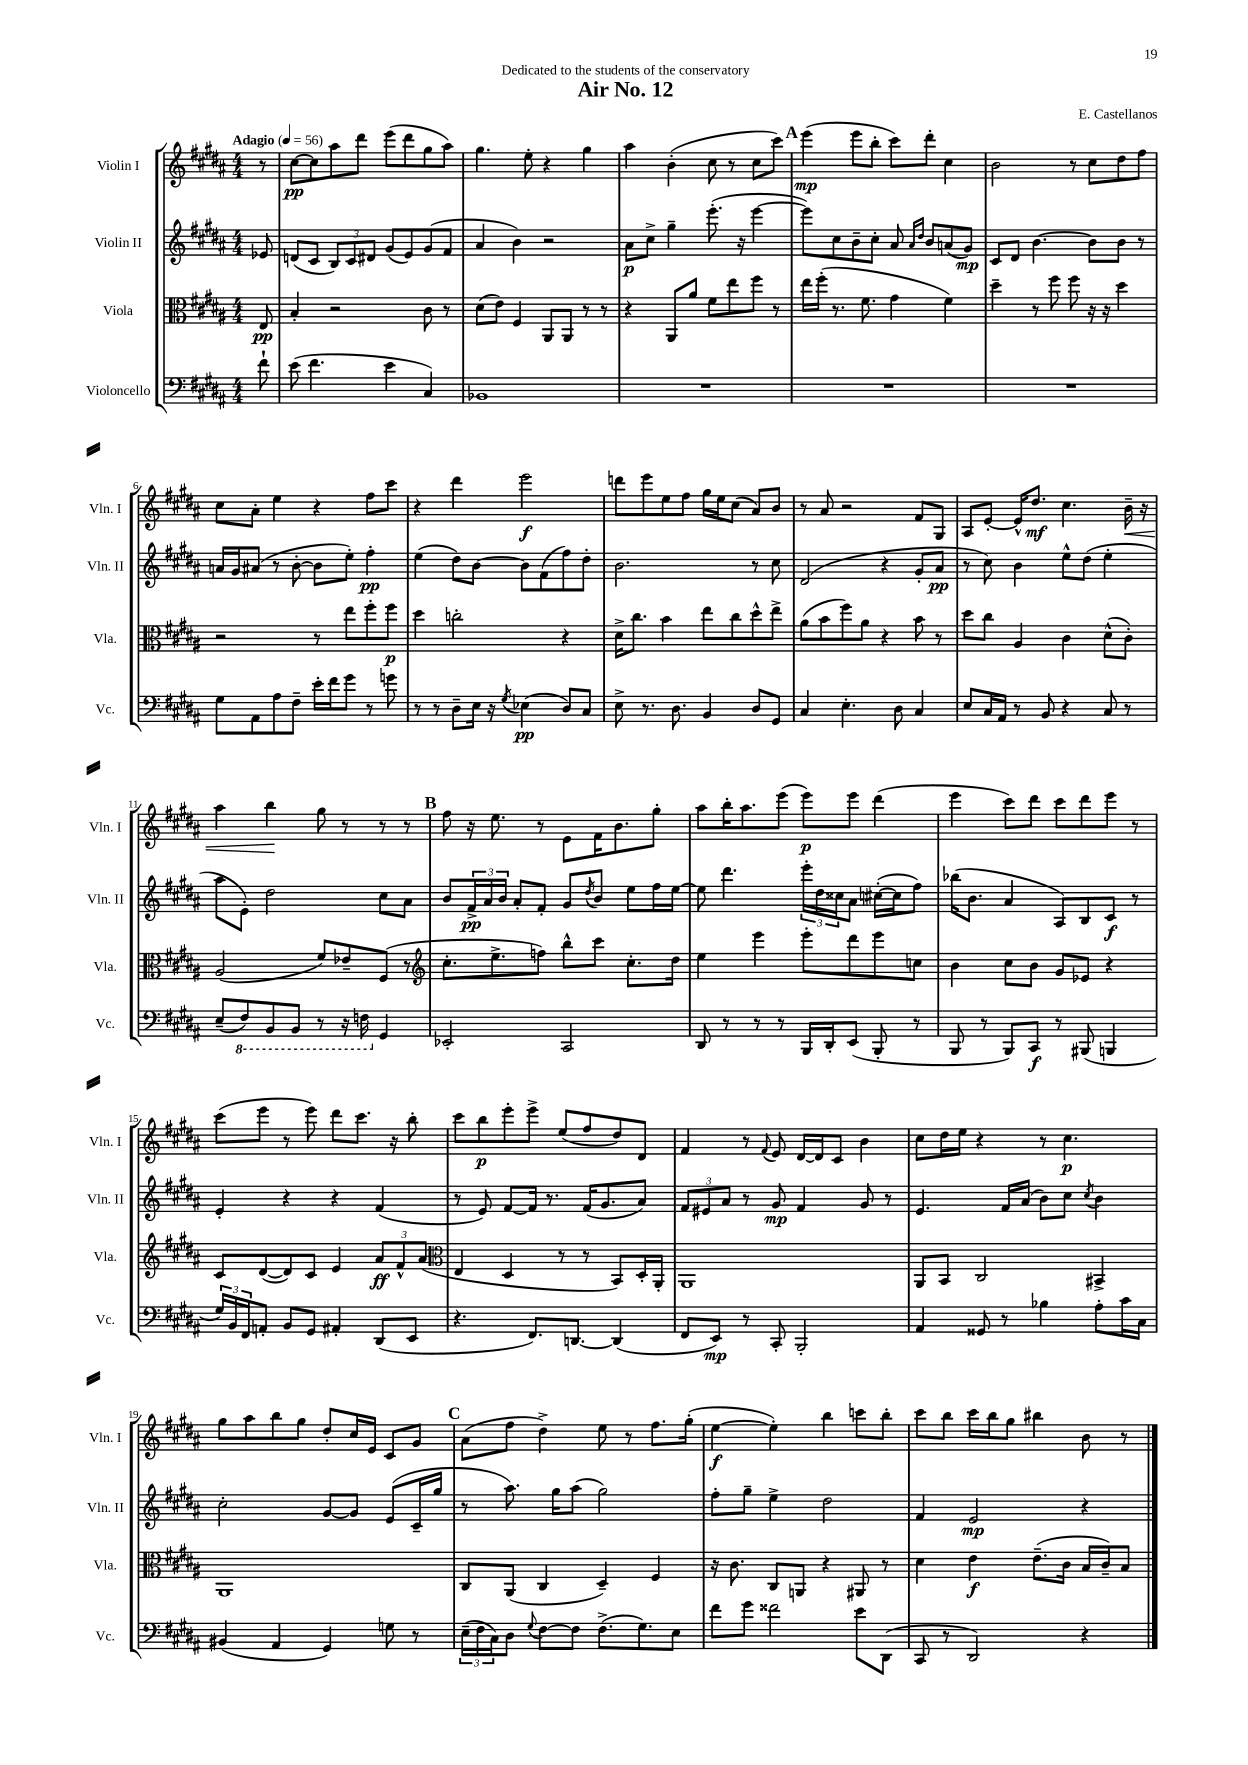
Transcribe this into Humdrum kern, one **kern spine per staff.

**kern	**kern	**kern	**kern
*staff4	*staff3	*staff2	*staff1
*clefF4	*clefC3	*clefG2	*clefG2
*k[f#c#g#d#a#]	*k[f#c#g#d#a#]	*k[f#c#g#d#a#]	*k[f#c#g#d#a#]
*M4/4	*M4/4	*M4/4	*M4/4
*MM56	*MM56	*MM56	*MM56
8f#`\	8E/	8e-/	8r
=	=	=	=
(8e\	4B'/	(8d/L	[8cc#\L
4.f#\	.	8c#/J	8cc#\]
.	2r	12B/L)	8aa#\
.	.	12c#/	.
.	.	.	8ddd#\J
.	.	12d#/J	.
4e\	.	(8g#/L	(8eee\L
.	.	8e/)	8ddd#\
4C#/)	8c#\	(8g#/	8gg#\
.	8r	8f#/J	8aa#\J)
=	=	=	=
1BB-	(8d#\L	4a#/	4.gg#\
.	8e\J)	.	.
.	4F#/	4b\)	.
.	.	.	8ee'\
.	8AA#/L	2r	4r
.	8AA#/J	.	.
.	8r	.	4gg#\
.	8r	.	.
=	=	=	=
1r	4r	8a#\L	4aa#\
.	.	8cc#^\J	.
.	8AA#/L	4gg#~\	(4b'\
.	8a#/J	.	.
.	8f#\L	(8.eee'\	8cc#\
.	8ee\	.	8r
.	.	16r	.
.	8ff#\J	[4eee\	8cc#\L
.	8r	.	8ccc#\J)
=	=	=	=
1r	16ee\LL	8eee\]L)	(4eee\
.	(16ff#'\JJ	.	.
.	8.r	8cc#\	.
.	.	8b~\	8eee\L
.	8.f#\	.	.
.	.	8cc#'\J	8bb'\J
.	4g#\	8a#/	8ccc#\L)
.	.	16qqa#/LL	.
.	.	16qqdd#/JJ	.
.	.	8b/L	8ddd#'\J
.	4f#\)	(8a/	4cc#\
.	.	8g#/J)	.
=	=	=	=
1r	4dd#~\	8c#/L	2b\
.	.	8d#/J	.
.	8r	[4.b\	.
.	8ff#\	.	.
.	8ff#\	.	8r
.	16r	8b\]L	8cc#\L
.	16r	.	.
.	4dd#\	8b\J	8dd#\
.	.	8r	8ff#\J
=	=	=	=
8G#\L	2r	16a/LL	8cc#\L
.	.	16g#/J	.
8AA#\	.	(8a#/J	8a#'\J
8A#\	.	8r	4ee\
8F#~\J	.	[8b'\	.
16e'\LL	8r	8b\]L	4r
16f#\J	.	.	.
8g#\J	8ee\L	8ee'\J)	.
8r	8ff#'\	4ff#'\	8ff#\L
8g\	8ff#\J	.	8ccc#\J
=	=	=	=
8r	4dd#\	(4ee\	4r
8r	.	.	.
8D#~\L	2cc'\	8dd#\L)	4ddd#\
16E\Jk	.	[8b\J	.
16r	.	.	.
8qG#/	.	.	.
(4E-\	.	8b\]L	2eee\
.	.	(8f#\	.
8D#/L)	4r	8ff#\)	.
8C#/J	.	8dd#'\J	.
=	=	=	=
8E^\	16d#^\LK	2.b\	8ddd\L
.	8.cc#\J	.	.
8.r	.	.	8eee\
.	4b\	.	8ee\
8.D#\	.	.	.
.	.	.	8ff#\J
4BB/	8ee\L	.	16gg#\LL
.	.	.	16ee\J
.	8cc#\	.	(8cc#\J
8D#/L	8dd#^^\	8r	8a#/L)
8GG#/J	8ee^\J	8cc#\	8b/J
=	=	=	=
4C#/	(8a#\L	(2d#/	8r
.	8b\	.	8a#/
4.E'\	8ff#\)	.	2r
.	8a#\J	.	.
.	4r	4r	.
8D#\	.	.	.
4C#/	8b\	8g#'/L	8f#/L
.	8r	8a#/J	8G#/J
=	=	=	=
8E/L	8dd#\L	8r	8A#/L
16C#/L	8cc#\J	8cc#\)	[8e'/J
16AA#/JJ	.	.	.
8r	4A#/	4b\	16e^^/]LK
.	.	.	8.dd#/J
8BB/	.	.	.
4r	4c#\	8ee^^\L	4.cc#\
.	.	(8dd#\J	.
8C#/	(8d#^^\L	4ee'\	.
8r	8c#'\J)	.	16b~\
.	.	.	16r
=	=	=	=
(8E~/L	(2A#/	8aa#\L	4aa#\
8FF#/)	.	8e'\J)	.
8BBB/	.	2dd#\	4bb\
8BBB/J	.	.	.
8r	8f#/L)	.	8gg#\
16r	8e-~/	.	8r
16FF\	.	.	.
4GG#/	(8F#/J	8cc#\L	8r
.	8r	8a#\J	8r
=	=	=	=
*	*clefG2	*	*
2EE-'/	8.cc#'\L	8b/L	8ff#\
.	.	24f#^/L	16r
.	.	24a#/	.
.	8.ee^\	.	8.ee\
.	.	24b/JJ	.
.	.	8a#'/L	.
.	8ff\J)	8f#'/J	8r
2CC#/	8bb^^\L	8g#/L	8e\L
.	.	8qdd#/	.
.	8ccc#\J	8b/J	16f#\K
.	.	.	8.b\
.	8.cc#'\L	8ee\L	.
.	.	16ff#\L	8gg#'\J
.	16dd#\Jk	[16ee\JJ	.
=	=	=	=
8DD#/	4ee\	8ee\]	8aa#\L
8r	.	4.ddd#\	16bb'\K
.	.	.	8.aa#\
8r	4eee\	.	.
8r	.	.	(8eee\J
16BBB/LL	8eee'\L	24eee'\LL	8eee\L)
.	.	24dd#\	.
16DD#'/J	.	.	.
.	.	24cc##\J	.
(8EE/J	8ddd#\	8a#\J	8eee\J
8BBB'/	8eee\	([16cc#'\LL	(4ddd#\
.	.	16cc#\]J	.
8r	8cc\J	8ff#\J)	.
=	=	=	=
8BBB/	4b\	(16bb-\LK	4eee\
.	.	8.b\J	.
8r	.	.	.
8BBB/L)	8cc#\L	4a#/	8ccc#\L)
8CC#/J	8b\J	.	8ddd#\J
8r	8g#/L	8A#/L)	8ccc#\L
(8BBB#/	8e-/J	8B/	8ddd#\
4BBB/	4r	8c#/J	8eee\J
.	.	8r	8r
=	=	=	=
24G#/LL)	8c#/L	4e'/	(8ccc#\L
24BB/	.	.	.
24FF#/J	.	.	.
8AA'/J	([8d#/	.	8eee\J
8BB/L	8d#/])	4r	8r
8GG#/J	8c#/J	.	8eee\)
4AA#'/	4e/	4r	8ddd#\L
.	.	.	8.ccc#\J
(8DD#/L	12a#/L	(4f#/	.
.	.	.	16r
.	12f#^^/	.	.
8EE/J	.	.	8bb'\
.	(12a#/J	.	.
=	=	=	=
*	*clefC3	*	*
4.r	4E/	8r	8ccc#\L
.	.	8e/)	8bb\
.	4D#/	[8f#/L	8eee'\
8.FF#/L)	.	16f#/]Jk	8eee^\J
.	.	8.r	.
.	8r	.	(8ee/L
[8.DD/J	.	.	.
.	8r	(16f#/LK	8ff#/
.	.	8.g#/	.
(4DD/]	8BB/L)	.	8dd#/)
.	16D#'/L	8a#/J)	8d#/J
.	16AA#'/JJ	.	.
=	=	=	=
8FF#/L	1AA#	12f#/L	4f#/
.	.	12e#/	.
8EE/J)	.	.	.
.	.	12a#/J	.
8r	.	8r	8r
.	.	.	8qqf#/
8CC#'/	.	8g#/	8e/
2BBB'/	.	4f#/	[16d#/LL
.	.	.	16d#/]J
.	.	.	8c#/J
.	.	8g#/	4b\
.	.	8r	.
=	=	=	=
4AA#/	8AA#/L	4.e/	8cc#\L
.	8BB/J	.	16dd#\L
.	.	.	16ee\JJ
8GG##/	2C#/	.	4r
8r	.	16f#/LL	.
.	.	(16a#/JJ	.
4B-\	.	8b\L)	8r
.	.	8cc#\J	4.cc#\
.	.	8qcc#/	.
8A#'\L	4BB#^/	4b\	.
16c#\L	.	.	.
16C#\JJ	.	.	.
=	=	=	=
(4BB#/	1AA#	2cc#'\	8gg#\L
.	.	.	8aa#\
4AA#/	.	.	8bb\
.	.	.	8gg#\J
4GG#/)	.	[8g#/L	8dd#'/L
.	.	8g#/]J	16cc#/L
.	.	.	16e/JJ
8G\	.	(8e/L	8c#/L
8r	.	16c#~/L	8g#/J
.	.	16gg#/JJ	.
=	=	=	=
(24E~\LL	8C#/L	8r	(8a#\L
24F#\	.	.	.
24C#\J)	.	.	.
8D#\J	(8AA#/J	8.aa#\)	8ff#\J
8qqG#/	.	.	.
[8F#\L	4C#/	.	4dd#^\)
.	.	16gg#\LK	.
8F#\]J	.	(8aa#\J	.
(8.F#^\L	4D#~/)	2gg#\)	8ee\
.	.	.	8r
8.G#\)	.	.	.
.	4F#/	.	8.ff#\L
8E\J	.	.	.
.	.	.	(16gg#'\Jk
=	=	=	=
8f#\L	16r	8ff#'\L	[4ee\
.	8.c#\	.	.
8g#\J	.	8gg#~\J	.
2f##\	8C#/L	4ee^\	4ee'\])
.	8AA/J	.	.
.	4r	2dd#\	4bb\
8e\L	8AA#/	.	8ccc\L
(8DD#\J	8r	.	8bb'\J
=	=	=	=
8CC#/	4d#\	4f#/	8ccc#\L
8r	.	.	8bb\J
2DD#/)	4e\	2e/	16ccc#\LL
.	.	.	16bb\J
.	.	.	8gg#\J
.	(8.e~\L	.	4bb#\
.	16c#\Jk	.	.
4r	16B/LL	4r	8b\
.	16c#~/J)	.	.
.	8B/J	.	8r
==	==	==	==
*-	*-	*-	*-
